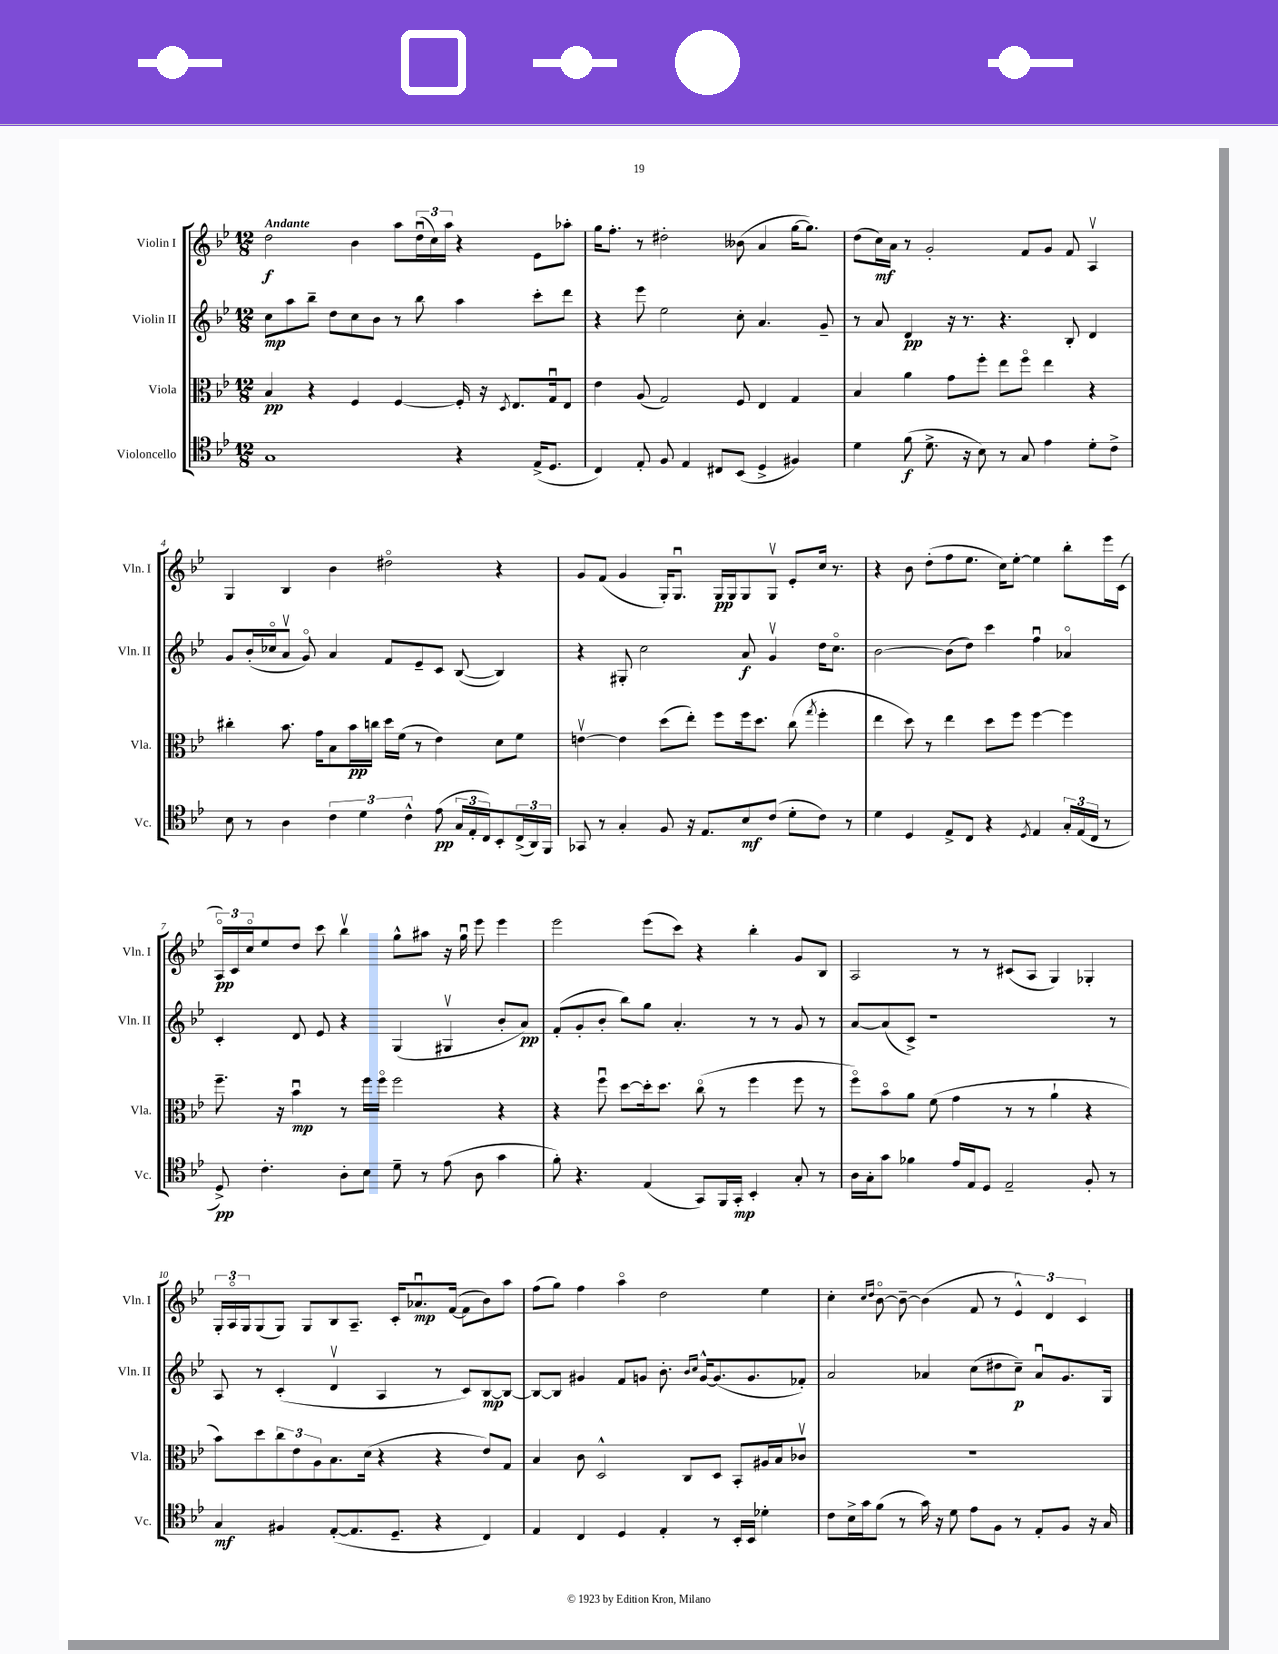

**kern	**kern	**kern	**kern
*staff4	*staff3	*staff2	*staff1
*clefC4	*clefC3	*clefG2	*clefG2
*k[b-e-]	*k[b-e-]	*k[b-e-]	*k[b-e-]
*M12/8	*M12/8	*M12/8	*M12/8
1G	4B-/	8cc\L	2dd\
.	.	8aa\	.
.	4r	8bb-~\J	.
.	.	8dd\L	.
.	4F/	8cc\	4b-\
.	.	8b-\J	.
.	[4F/	8r	8aa\L
.	.	8bb-\	(24ddu\L
.	.	.	24cc\)
.	.	.	24aa\JJ
4r	16F'/]	4aa\	4r
.	16r	.	.
.	8qD/	.	.
.	8.E-/L	.	.
(16E-^/LK	.	8ccc'\L	8e-\L
8.D/J	16Gu/k	.	.
.	8E-/J	8ddd\J	8aa-'\J
=	=	=	=
4C/)	4e-\	4r	16gg\LK
.	.	.	8.ff'\J
8E-'/	(8A/	8eee-\	8r
8F/	2G/)	2ee-\	2dd#'\
4E-/	.	.	.
8C#/L	.	.	.
(8BB-/J	8F/	8cc'\	(8b--\
4D^/	4E-/	4.a/	4a/
4F#/)	4G/	.	[16gg\LK
.	.	.	8.gg\]J)
.	.	8g~/	.
=	=	=	=
4d\	4B-/	8r	(8dd\L
.	.	8a/	16cc\L)
.	.	.	16a\JJ
(8f\	4a\	4d/	8r
8.d^\	.	.	2g'/
.	8g\L	16r	.
16r	.	8.r	.
8B-\)	8ff'\J	.	.
8r	8ee-\L	4.r	.
8G/	8ffo\J	.	8f/L
4e-\	4ee-\	.	8g/J
.	.	8B-'/	8f/
8d'\L	4r	4d/	4Av/
8c^\J	.	.	.
=	=	=	=
8B-\	4cc#'\	8g/L	4G/
8r	.	(16b-'/L	.
.	.	16cc-o/J	.
4A\	8.b-\	8av/J	4B-/
.	.	8go/)	.
.	16g\LK	.	.
6c\	8B-\	4a/	4b-\
.	16b-\L	.	.
6d\	.	.	.
.	16cc\JJ	.	.
.	16dd\LL	8f/L	2dd#o\
.	(16f\JJ	.	.
6c^^\	.	.	.
.	8r	8e-~/	.
(8e-\	4e-\)	8c/J	.
24G/LL	.	([8B-/	.
24E-'/	.	.	.
24C/J)	.	.	.
8BB-'/	8d\L	4B-/])	4r
(24C^/L	8f\J	.	.
24AA/)	.	.	.
24FF/JJ	.	.	.
=	=	=	=
8GG-/	[4ev\	4r	8g/L
8r	.	.	(8f/J
4G'/	4e\]	8G#'/	4g/
.	.	2cc\	.
8F/	(8dd\L	.	16G'/LK)
.	.	.	8.Gu/J
16r	8ee-'\J)	.	.
8.E-/L	.	.	.
.	8ff\L	.	16G/LL
.	.	.	16G/J
8B-/	16ff\k	8a/	8G/
.	8.dd\J	.	.
(8c/J	.	4gv/	8Gv/J
8d'\L	(8cc\	.	8e-'/L
.	8qgg/	.	.
8c\J)	4ff'\	16dd\LK	16cc/Jk
.	.	8.cco\J	8.r
8r	.	.	.
=	=	=	=
4d\	4ee-\	[2b-\	4r
4D/	8dd\)	.	8b-\
.	8r	.	(8dd'\L
8E-^/L	4ee-\	(8b-\]L	8ff\
8C/J	.	8dd\J)	8.ee-\J
4r	8dd\L	4ccc\	.
.	.	.	16cc\LK)
.	8ff\J	.	[8ee-'\J
8qD/	.	.	.
4E-/	[4ff\	4ffu\	4ee-\]
24G'/LL	4ff\]	4a-o/	8bb-'\L
(24E-/	.	.	.
24C/JJ	.	.	.
8r	.	.	16eee-\L
.	.	.	(16c\JJ
=	=	=	=
8D^/)	8.ff~\	4c'/	24Ao/LL)
.	.	.	24c/
.	.	.	24cco/J
4.c'\	.	.	8ee-/
.	16r	.	.
.	4b-u\	8d/	8dd/J
.	.	8e-/	8ccc\
8A'\L	8r	4r	4bb-v\
8B-\J	16ff\LL	.	.
.	16ffo\JJ	.	.
8d~\	2ff\	(4G/	8gg^^\L
8r	.	.	8aa#\J
(8e-\	.	4G#v/	16r
.	.	.	16ggu\
8A\	.	.	8eee-\
4g\	4r	8b-'/L	4eee-\
.	.	8a/J)	.
=	=	=	=
8f'\)	4r	(8f'/L	2eee-\
4.r	.	8g'/	.
.	8ffu\	8b-'/J	.
.	[8dd\L	8bb-\L)	.
(4E-/	16dd'\]k	8gg\J	(8eee-\L
.	8.dd\J	.	.
.	.	4.a'/	8ccc\J)
8GG/L)	(8cco\	.	4r
16FF/L	8r	.	.
16GG'/JJ	.	.	.
4BB-'/	4ff\	8r	4bb-'\
.	.	8r	.
8G'/	8ff\	8g/	8g/L
8r	8r	8r	8B-/J
=	=	=	=
16A\LL	8ffo\L)	[8a/L	2A/
16G'\J	.	.	.
8g\J	8b-o\	(8a/]	.
4f-\	8a\J	8c^/J)	.
.	(8f\	1r	.
16e-/LL	4g\	.	8r
16E-/J	.	.	.
8D/J	.	.	8r
2E-~/	8r	.	(8c#/L
.	8r	.	8A/J
.	4a`\	.	4G/)
8F'/	4r	.	4G-'/
8r	.	8r	.
=	=	=	=
4G/	8b-\L)	8A/	24G'/LL
.	.	.	24Ao/
.	.	.	24G/J
.	8dd\	8r	(8G/
4F#/	12cc\	(4c'/	8G/J)
.	12e-\	.	.
.	.	.	8G/L
.	12A\	.	.
([8E-'/L	8.B-\	4dv/	8B-/
8.E-/]	.	.	8.A~/J
.	(16d\Jk	.	.
.	4r	4A/	.
8.D~/J	.	.	16c'/LK
.	.	.	8.a-u/
4r	4r	8r	.
.	.	.	([16f/Jk
.	.	8c/L)	8f\]L
4C/)	8e-/L)	[8B-/	8b-\)
.	8G/J	8B-/_J	8aa\J
=	=	=	=
4E-/	4B-/	8B-/_L	(8ff\L
.	.	8B-/]J	8gg\J)
4C/	8c\	4g#/	4ff\
.	2D^^/	.	.
4D/	.	8f/L	4aao\
.	.	8g/J	.
4E-'/	.	8.b-'\	2dd\
.	8C/L	.	.
.	.	16qqb-/LL	.
.	.	16qqcc/JJ	.
.	.	[16g^^/LK	.
8r	8D/J	(8.g/]	.
16BB-'/LL	8BB-'/L	.	.
16BB-/JJ	.	8.g/	.
4d-'\	16A#/L	.	4ee-\
.	16B-/J	.	.
.	8c-v/J	8f-'/J)	.
=	=	=	=
8c\L	1.r	2a/	4cc'\
16B-^\L	.	.	.
16g\J	.	.	.
.	.	.	16qqcc/LL
.	.	.	16qqdd/JJ
(8f\J	.	.	[8b-o\
8r	.	.	8b-~\_
16g\)	.	4a-/	(4b-\]
16r	.	.	.
8d\	.	.	.
8e-\L	.	(8cc\L	8f/
8F\J	.	8dd#\	8r
8r	.	8cc~\J)	6e-^^/)
8E-'/L	.	8a-u/L	.
.	.	.	6d/
8F/J	.	8.g/	.
.	.	.	6c/
16r	.	.	.
16G/	.	16G/Jk	.
==	==	==	==
*-	*-	*-	*-
